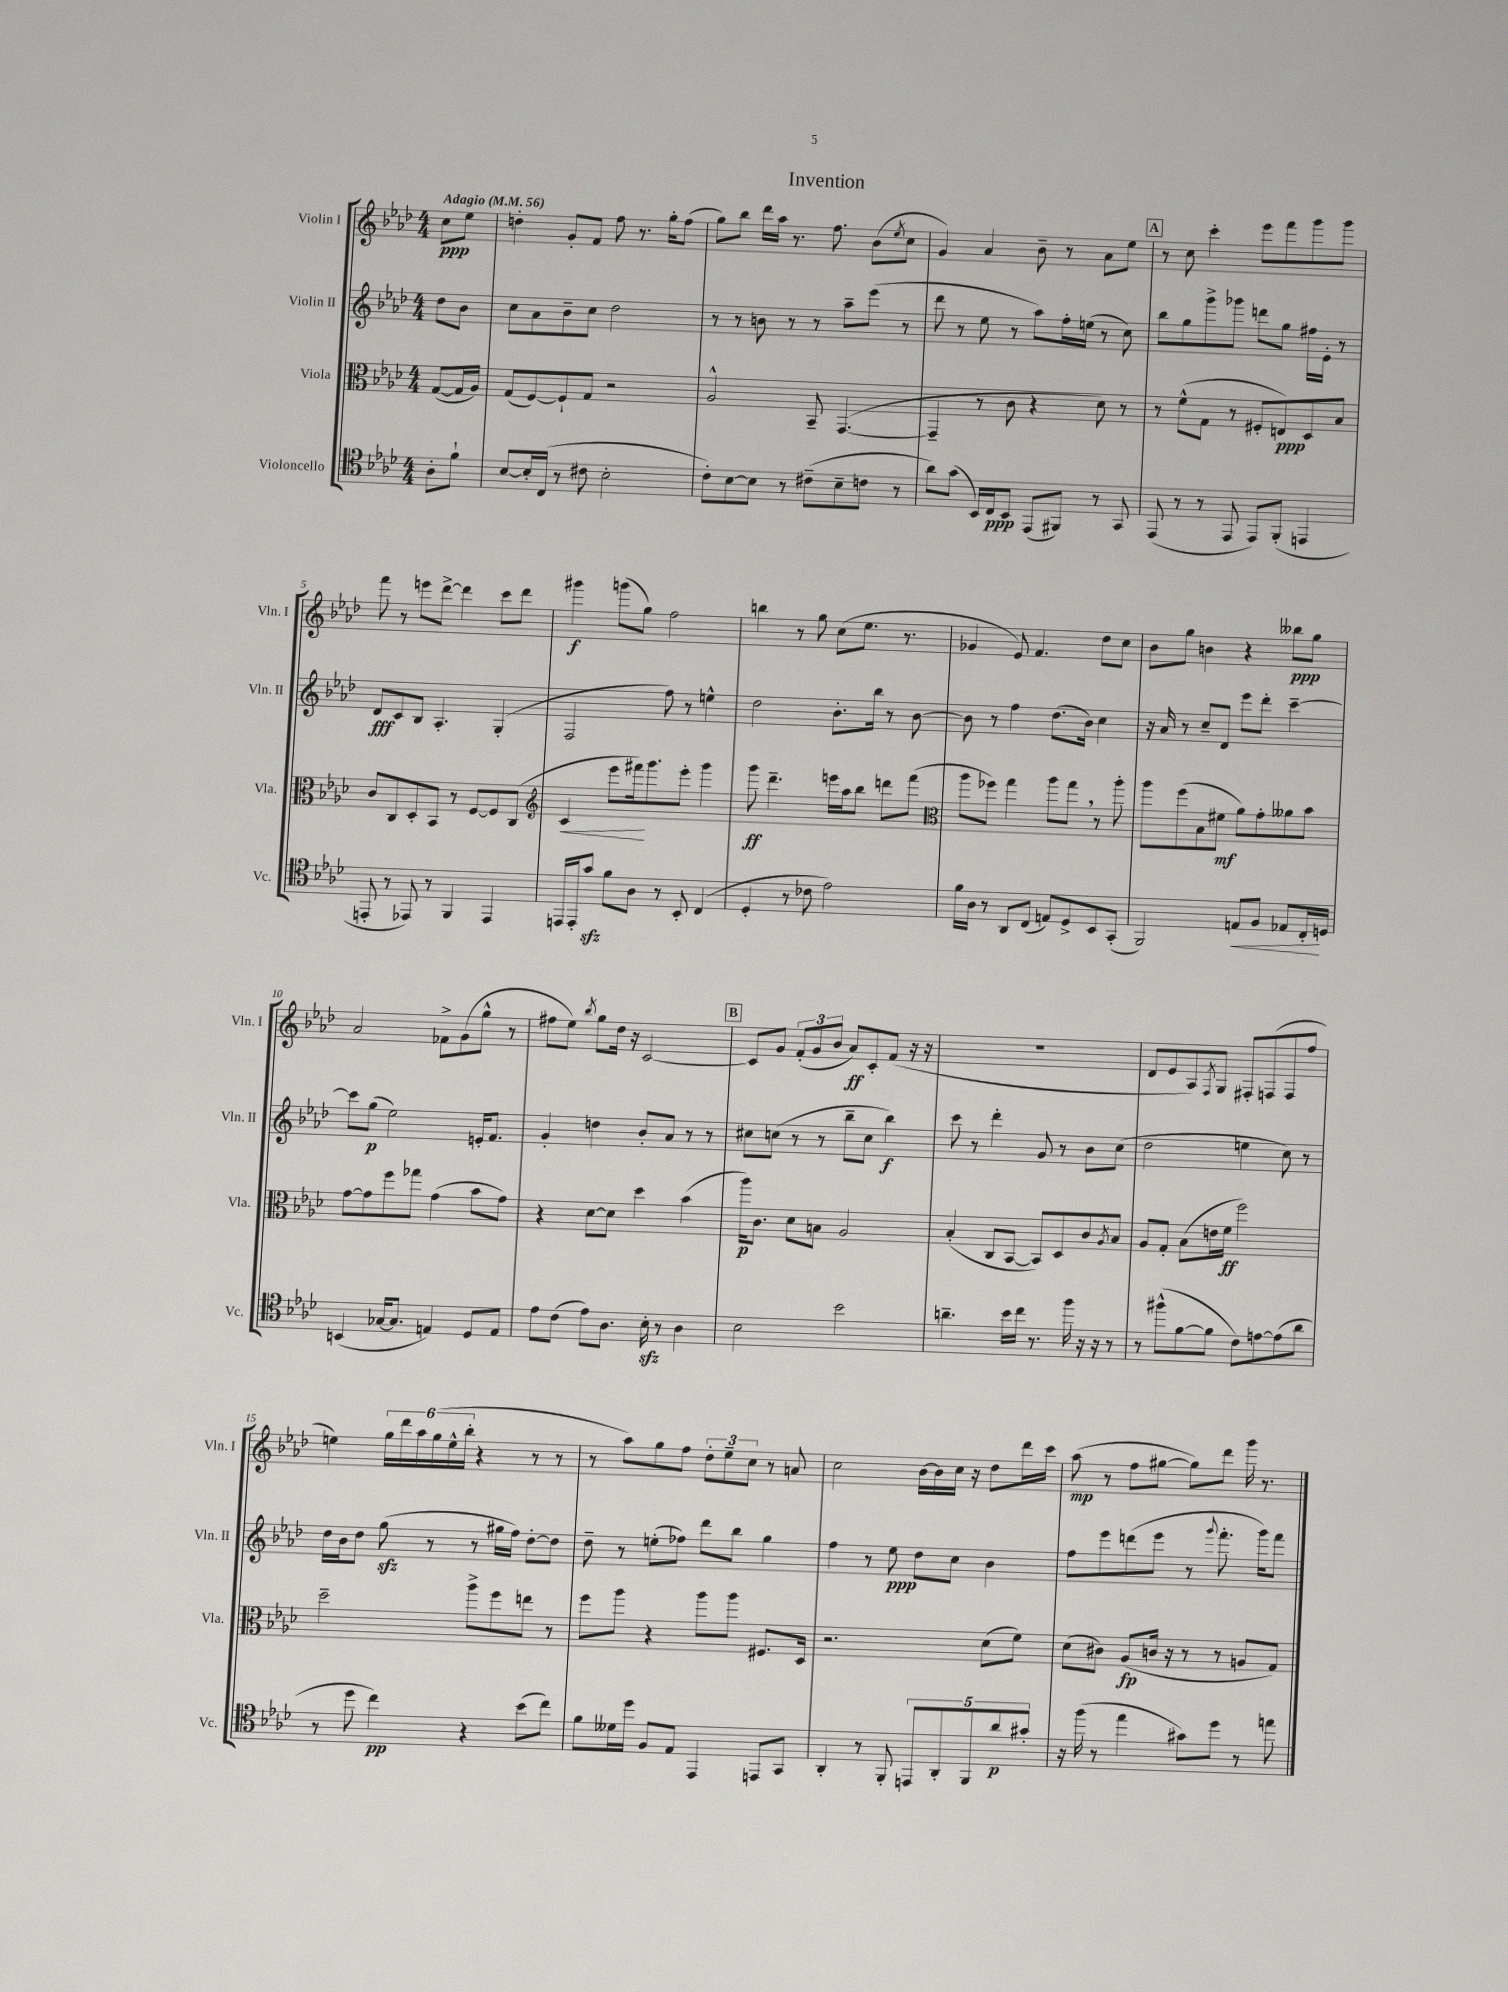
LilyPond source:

\header { title = "Invention" }
<<
\new StaffGroup <<
\new Staff = "s0" \with { instrumentName = "Violin I" shortInstrumentName = "Vln. I" } {
    \clef treble \key aes \major \numericTimeSignature \time 4/4 \partial 4 \tempo "Adagio" 4 = 56
    c''8\ppp ees''8 |
    d''4-. g'8-. f'8 f''8 r8. g''16-. f''8( |
    g''8) bes''8 des'''16 aes''16 r8. f''8. bes'8( \acciaccatura { ees''8 } c''8 |
    g'4) aes'4 bes'8-- r8 aes'8 ees''8 |
    \mark \markup { \box "A" } r8 c''8 c'''4-. ees'''8 f'''8 g'''8 g'''8 |
    f'''8 r8 e'''8 des'''8~-> des'''4 c'''8 des'''8 |
    gis'''4\f g'''8( g''8) f''2 |
    b''4 r8 g''8 c''8( ees''8. r8. |
    ges'4 ees'8) f'4. des''8 c''8 |
    bes'8 g''8 b'4 r4 beses''8\ppp g''8 |
    aes'2 fes'8-> g'8( g''8-^ r8 |
    fis''8 ees''8) \acciaccatura { bes''8 } g''8 des''16 r16 c'2~ |
    \mark \markup { \box "B" } c'8 g'8 \tuplet 3/2 { f'8-.( g'8 bes'8 } aes'8\ff) c'8-. f'8( r16 r16 |
    R1 |
    des'8 ees'8 aes8) \acciaccatura { f8 } g8 fis8-. f8( f8 f''8 |
    e''4) \tuplet 6/4 { g''16 des'''16 aes''16 g''16( e''16-^ bes''16-. } r4 r8 r8 |
    r8 aes''8) g''8 f''8 \tuplet 3/2 { des''8-. ees''8-- c''8 } r8 a'8 |
    c''2 bes'16~ bes'16 c''16 r16 des''8 des'''16 c'''16 |
    aes''8\mp( r8 f''8 gis''8~ gis''8) des'''8 g'''16 r8. \bar "|." |
}
\new Staff = "s1" \with { instrumentName = "Violin II" shortInstrumentName = "Vln. II" } {
    \clef treble \key aes \major \numericTimeSignature \time 4/4 \partial 4
    des''8 bes'8 |
    c''8 aes'8 bes'8-- c''8 des''2 |
    r8 r8 b'8 r8 r8 aes''8-- ees'''8( r8 |
    des'''8 r8 ees''8 r8 aes''8) f''16-. e''16( r8 c''8) |
    \mark \markup { \box "A" } bes''8 g''8 g'''8-> ges'''8 d'''8 g''8 fis''16 ees'16-. r8 |
    des'8\fff c'8 bes8 aes4.-. g4-.( |
    f2 f''8) r8 e''4-^ |
    des''2 bes'8.-. bes''16 r8 bes'8~ |
    bes'8 r8 f''4 des''8.( bes'16) c''4 |
    r16 aes'16 r8 c''8-- des'8 ees'''8 des'''8-. c'''4~-- |
    c'''8 g''8\p( ees''2) e'16-. f'8. |
    g'4-. d''4 bes'8-. aes'8 r8 r8 |
    \mark \markup { \box "B" } cis''8 c''8( r8 r8 bes''8-- c''8 bes''4\f) |
    c'''8 r8 des'''4-. g'8 r8 bes'8 c''8( |
    des''2 e''4 c''8) r8 |
    des''16 bes'16 des''8 g''8\sfz( r8 r8 gis''16 f''16) des''8~-. des''8 |
    des''8-- r8 e''8-.( fes''8) des'''8 bes''8 g''4 |
    f''4 r8 ees''8\ppp des''8 c''8 bes'4 |
    f''8 ees'''8 d'''8( ees'''8 r8 \appoggiatura { g'''8 } f'''8.-. g'''16) f'''8 \bar "|." |
}
\new Staff = "s2" \with { instrumentName = "Viola" shortInstrumentName = "Vla." } {
    \clef alto \key aes \major \numericTimeSignature \time 4/4 \partial 4
    g8~( g16 aes16) |
    g8( f8~) f8-! g8 r2 |
    aes2-^ bes,8-- g,4.~( |
    g,4-- r8 c'8 r4 des'8) r8 |
    \mark \markup { \box "A" } r8 f'8-^( g8 r8 fis8-. e8\ppp) des8 bes8 |
    c'8 c8 des8-. bes,8 r8 f8~ f8 c8( |
    \clef treble c'4\< ees'''8 fis'''16\!) g'''8. ees'''8-. g'''4 |
    g'''8\ff des'''4.-- e'''16 aes''16 bes''8 d'''8 f'''8( |
    \clef alto aes''8 fes''8) g''4 aes''8 g''8 \breathe r8 aes''8-. |
    aes''8 f''8( bes8 fis'8\mf aes'8) g'8-. aeses'8 bes'8 |
    g'8~ g'8 f''8 ges''8 g'4( bes'8 g'8) |
    r4 des'8~ des'8 des''4 bes'4( |
    \mark \markup { \box "B" } aes''16\p) c'8. des'8 b8 aes2 |
    bes4-.( c8 bes,8~ bes,8) des8 c'8 \acciaccatura { aes8 } bes8 |
    aes8 g8-. bes8( e'16 f'16\ff f''2) |
    des''2-- aes''8-> f''8 e''8 r8 |
    f''8 aes''8 r4 aes''8 aes''8 fis8. des16 |
    r2. des'8( f'8) |
    des'8( cis'8) aes8\fp( c'16 r16 r8 r8 a8 g8) \bar "|." |
}
\new Staff = "s3" \with { instrumentName = "Violoncello" shortInstrumentName = "Vc." } {
    \clef tenor \key aes \major \numericTimeSignature \time 4/4 \partial 4
    aes8-. f'8-! |
    bes8~ bes16-. c16( r8 cis'8 bes2-. |
    c'8-.) bes8~ bes8 r8 cis'8--( bes8-- c'8 r8 |
    aes'8) g'8( bes,16) c16\ppp bes,8 ees,8( fis,8) r8 g,8 |
    \mark \markup { \box "A" } ees,8( r8 r8 ees,8 ees,8) f,8-.( e,4 |
    e,8-. r8 ees,8) r8 f,4 ees,4 |
    e,16 e,16-. g'8\sfz f'8 aes8 r8 bes,8-. c4( |
    des4-. r8 ces'8 ees'2) |
    f'16 aes16 r8 aes,8 c8( e8) des8-> bes,8 g,8-.( |
    f,2) e8\< f8 ees8 c16-.\! d16 |
    b,4( ges16~ ges8. e4) des8 e8 |
    ees'8 c'8( ees'8) aes8. bes16-.\sfz r8 aes4 |
    \mark \markup { \box "B" } bes2 bes'2 |
    a'4.-- bes'16 c''16 r8. f''16 r16 r16 r8 |
    r8 fis''8-^( f'8~ f'8 c'8) e'8~ e'8( aes'8 |
    r8 des''8 c''4\pp) r4 bes'8( c''8) |
    f'8 deses'16 des''16 f8 ees8 ees,4 e,8 g,8 |
    aes,4-. r8 f,8-. \tuplet 5/4 { e,8 aes,8-. f,8 aes'8\p gis'8-. } |
    r16 f''16( r8 ees''4 gis'8) des''8 r8 e''8 \bar "|." |
}
>>
>>
